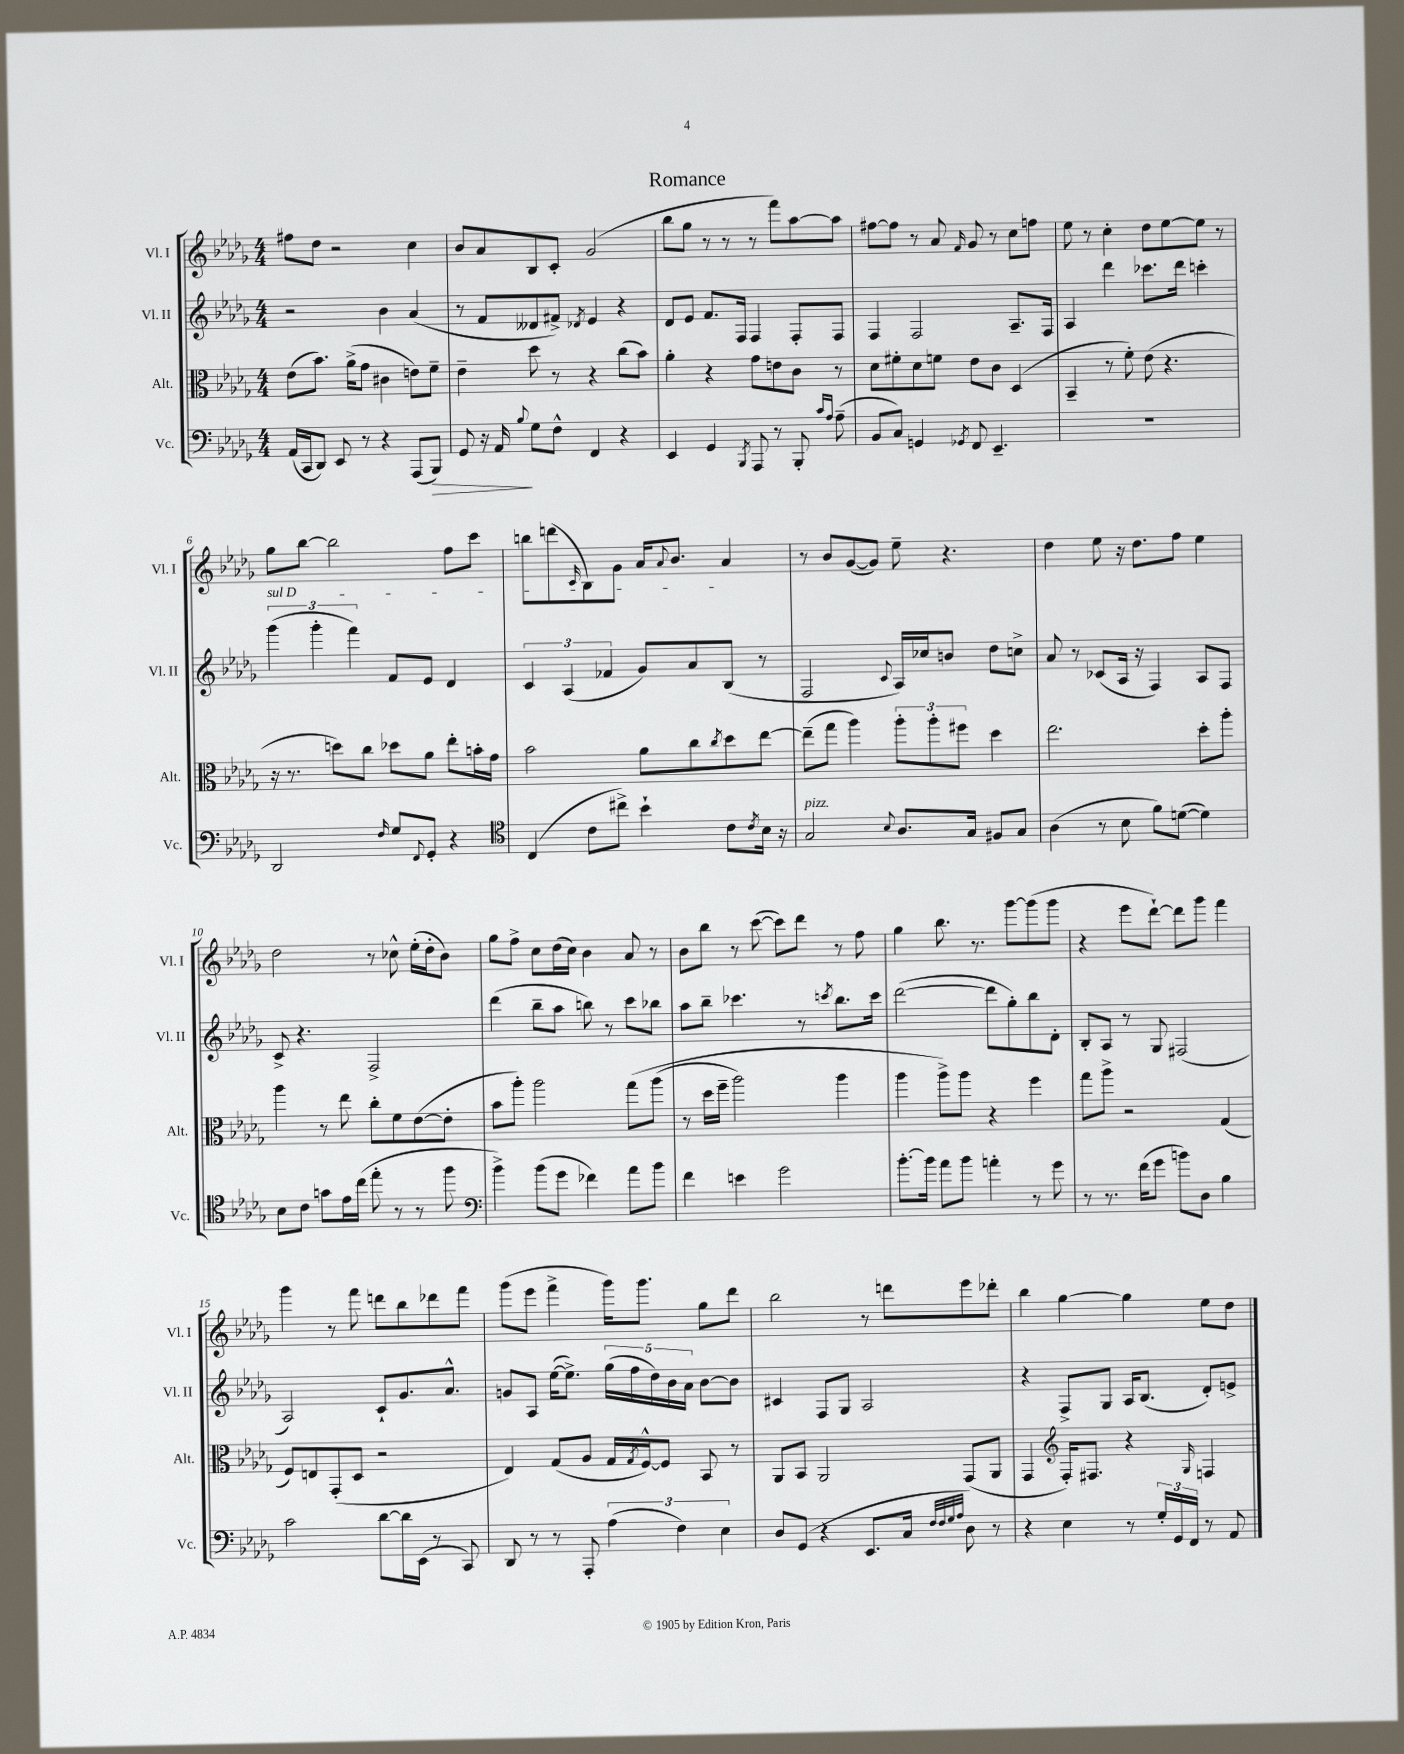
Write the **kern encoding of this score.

**kern	**kern	**kern	**kern
*staff4	*staff3	*staff2	*staff1
*clefF4	*clefC3	*clefG2	*clefG2
*k[b-e-a-d-g-]	*k[b-e-a-d-g-]	*k[b-e-a-d-g-]	*k[b-e-a-d-g-]
*M4/4	*M4/4	*M4/4	*M4/4
(16AA-/LL	(8e-\L	2r	8ff#\L
16CC/J	.	.	.
8DD-/J)	8.b-\J)	.	8dd-\J
8EE-/	.	.	2r
.	(16a-^\LK	.	.
8r	8g-\J	.	.
4r	4c#\	4b-\	.
(8AAA-/L	8e\L)	(4a-/	4cc\
8BBB-/J)	8f~\J	.	.
=	=	=	=
8GG-/	4e-~\	8r	8b-/L
16r	.	8f/L	8a-/
16AA-/	.	.	.
8qqB-/	.	.	.
8G-\L	8dd-\	8d--/	8B-/
8F^^\J	8r	8f#^/J)	8c'/J
.	.	8qd-/	.
4FF/	4r	4e-/	(2g-/
4r	(8cc\L	4r	.
.	8b-\J)	.	.
=	=	=	=
4EE-/	4a-'\	8d-/L	8bb-\L
.	.	8e-/J	8gg-\J
4GG-/	4r	8.f/L	8r
.	.	.	8r
.	.	16F/Jk	.
8qBBB-/	.	.	.
8AAA-/	8g-\L	4F/	8r
8r	8e\	.	8fff\L)
8BBB-'/	8c\J	8F'/L	[8aa-\
16qqc/LL	.	.	.
16qqA-/JJ	.	.	.
(8A-~\	8r	8F/J	8aa-\]J
=	=	=	=
8BB-/L	8d-\L	4F/	[8ff#\L
8C/J)	8f#'\	.	8ff#\]J
4GG/	8d-\	2F/	8r
.	8f\J	.	8a-/
8qGG-/	.	.	16qqf/
8FF/	8e-\L	.	8g-/
4.EE-~/	8c\J	.	8r
.	(4D-/	8.A-~/L	8cc\L
.	.	.	8ff\J
.	.	16F/Jk	.
=	=	=	=
1r	4BB-~/	4A-/	8ee-\
.	.	.	8r
.	8r	4ddd-\	4cc'\
.	8f'\)	.	.
.	(8e-\	8.ccc-\L	8dd-\L
.	4.r	.	[8ee-\
.	.	16ddd-\Jk	.
.	.	4ccc'\	8ee-\]J
.	.	.	8r
=	=	=	=
2DD-/	16r	(6ggg-\	8gg-\L
.	8.r	.	.
.	.	.	[8bb-\J
.	.	6ggg-'\	.
.	8dd\L)	.	2bb-\]
.	.	6fff\)	.
.	8cc\J	.	.
16qqF/	.	.	.
8G-/L	8dd-\L	8f/L	.
8qqFF/	.	.	.
8GG-'/J	8a-\J	8e-/J	.
4r	8ee-'\L	4d-/	8ff\L
.	16b'\L	.	8ccc\J
.	16g-\JJ	.	.
=	=	=	=
*clefC4	*	*	*
(4C/	2b-\	6c/	8bb\L
.	.	.	(8ddd\
.	.	(6A-/	.
.	.	.	16qqc/
8c\L	.	.	8B-\)
.	.	6f-/	.
8cc#^\J)	.	.	8g-\J
4b-`\	8a-\L	8g-/L)	16a-/LK
.	.	.	8qqa-/
.	.	.	8.b-/J
.	8cc\	8a-/	.
.	8qcc/	.	.
8c\L	8dd-\	(8B-/J	4a-/
8qc/	.	.	.
16B-\Jk	[8ee-\J	8r	.
16r	.	.	.
=	=	=	=
2G-/	(8ee-~\]L	2F/	8r
.	8gg-\J	.	8b-/L
.	4aa-\)	.	([8g-/
.	.	.	8g-/]J)
8qqB-/	.	8qqc/	.
8.A-/L	12aa-'\L	16A-/LL)	8ee-~\
.	.	16cc-/J	.
.	12aa-'\	.	.
.	.	8b/J	4.r
.	12ff#\J	.	.
16G-/Jk	.	.	.
8F#/L	4dd-\	8dd-\L	.
8G-/J	.	8cc^\J	.
=	=	=	=
(4A-\	2.ee-\	8a-/	4dd-\
.	.	8r	.
8r	.	(8c-/L	8ee-\
8B-\	.	16A-/Jk	16r
.	.	16r	8.dd-\L
8f\L)	.	4F/)	.
([8d\J	.	.	8ff\J
4d\])	8dd-'\L	8A-/L	4ee-\
.	8aa-'\J	8F/J	.
=	=	=	=
8B-\L	4aa-\	8c^/	2dd-\
8c\J	.	4.r	.
8g\L	8r	.	.
16e-\L	8ee-\	.	.
(16cc\JJ	.	.	.
8ee-'\	8cc'\L	2F^/	8r
8r	8f\	.	8cc-^^\
8r	([8e-\	.	(16ee-'\LL
.	.	.	16dd-'\J
8ff\	8e-'\]J	.	8b-\J)
=	=	=	=
*clefF4	*	*	*
4b-^\)	8b-\L	(4ddd-\	8gg-\L
.	8aa-'\J)	.	8ff^\J
(8b-\L	2aa-\	8bb-~\L	8cc\L
8g-\J	.	8aa-\J	(16dd-\L
.	.	.	16cc\JJ)
4f-\)	.	8bb\)	4b-\
.	.	8r	.
8a-\L	&(8gg-\L	8ccc\L	8a-/
8b-\J	(8aa-\J	8bb-\J	8r
=	=	=	=
4f\	8r	8aa-\L	8b-\L
.	16dd-\LL	8bb-~\J	8bb-\J
.	16ff~\JJ	.	.
4e\	2aa-\)	4.ccc-\	8r
.	.	.	([8ccc\
2g-\	.	.	8ccc\]L)
.	.	8r	8ddd-\J
.	.	8qccc/	.
.	4aa-\	8.bb-\L	8r
.	.	.	8ff\
.	.	16ccc\Jk	.
=	=	=	=
[8.b-'\L	4aa-\	([2ddd-\	4gg-\
16b-\]Jk	.	.	.
8a-\L	8aa-^\L&)	.	8.bb-\
8b-\J	8aa-\J	.	.
.	.	.	8.r
4a'\	4r	8ddd-\]L	.
.	.	8gg-'\)	[8ggg-\L
8r	4ff\	8bb-\	(8ggg-\]
8g-\	.	8d-'\J	8ggg-\J
=	=	=	=
8r	8gg-\L	8B-'/L	4r
8.r	8aa-^\J	8A-/J	.
.	2r	8r	8eee-\L
(16f\LK	.	.	.
8g-\J	.	8G-/	[8ddd-`\J)
8b\L)	.	(2F#/	8ddd-\]L
8D-\J	.	.	8ggg-\J
4B-\	(4G-/	.	4fff\
=	=	=	=
2c\	8F/L)	2A-/)	4ggg-\
.	8E/	.	.
.	(8GG-'/	.	8r
.	8D-/J	.	8fff\
[8d-\L	2r	8c`/L	8ddd\L
16d-\]L	.	8.g-/	8bb-\
(16EE-\JJ	.	.	.
8r	.	.	8ddd-\
.	.	8.a-^^/J	.
8CC/)	.	.	8fff\J
=	=	=	=
8DD-/	4E-/)	8g/L	(8ggg-\L
8r	.	8A-/J	8eee-\J
8r	(8G-/L	([16ee-\LK	4fff^\
.	.	8.ee-^\]J)	.
8AAA-'/	8A-/J	.	.
(6A-\	16G-/LL	(20gg-\LL	16ggg-\LK)
.	.	20ff\	.
.	8qG-/	.	.
.	[16F^^/J)	.	8.ggg-\J
.	.	20dd-\)	.
.	8F/]J	.	.
.	.	20b-\	.
6F\)	.	.	.
.	.	20a-\JJ	.
.	8BB-/	[8b-\L	8gg-\L
6E-\	.	.	.
.	8r	8b-\]J	8ddd-\J
=	=	=	=
8D-/L	8AA-/L	4c#/	2bb-\
(8GG-/J	8BB-/J	.	.
4r	2AA-/	8F/L	.
.	.	8G-/J	.
8.EE-/L	.	2A-/	8r
.	.	.	8ddd\L
16C/Jk	.	.	.
32qqF/LLL	.	.	.
32qqF/	.	.	.
32qqG-/	.	.	.
32qqA-/JJJ	.	.	.
8D-\)	(8GG-/L	.	8eee-\
8r	8AA-/J	.	8ddd-'\J
=	=	=	=
4r	4GG-/	4r	4bb-\
*	*clefG2	*	*
4E-\	16F'/LK)	8F^/L	[4gg-\
.	8.F#/J	.	.
.	.	8G-/J	.
8r	4r	16A-/LK	4gg-\]
.	.	(8.B-/J	.
24G-'/LL	.	.	.
24GG-/	.	.	.
24FF/JJ	.	.	.
.	16qqG-/	.	.
8r	4F/	8d-'/L)	8ee-\L
8AA-/	.	8e^/J	8dd-\J
==	==	==	==
*-	*-	*-	*-
